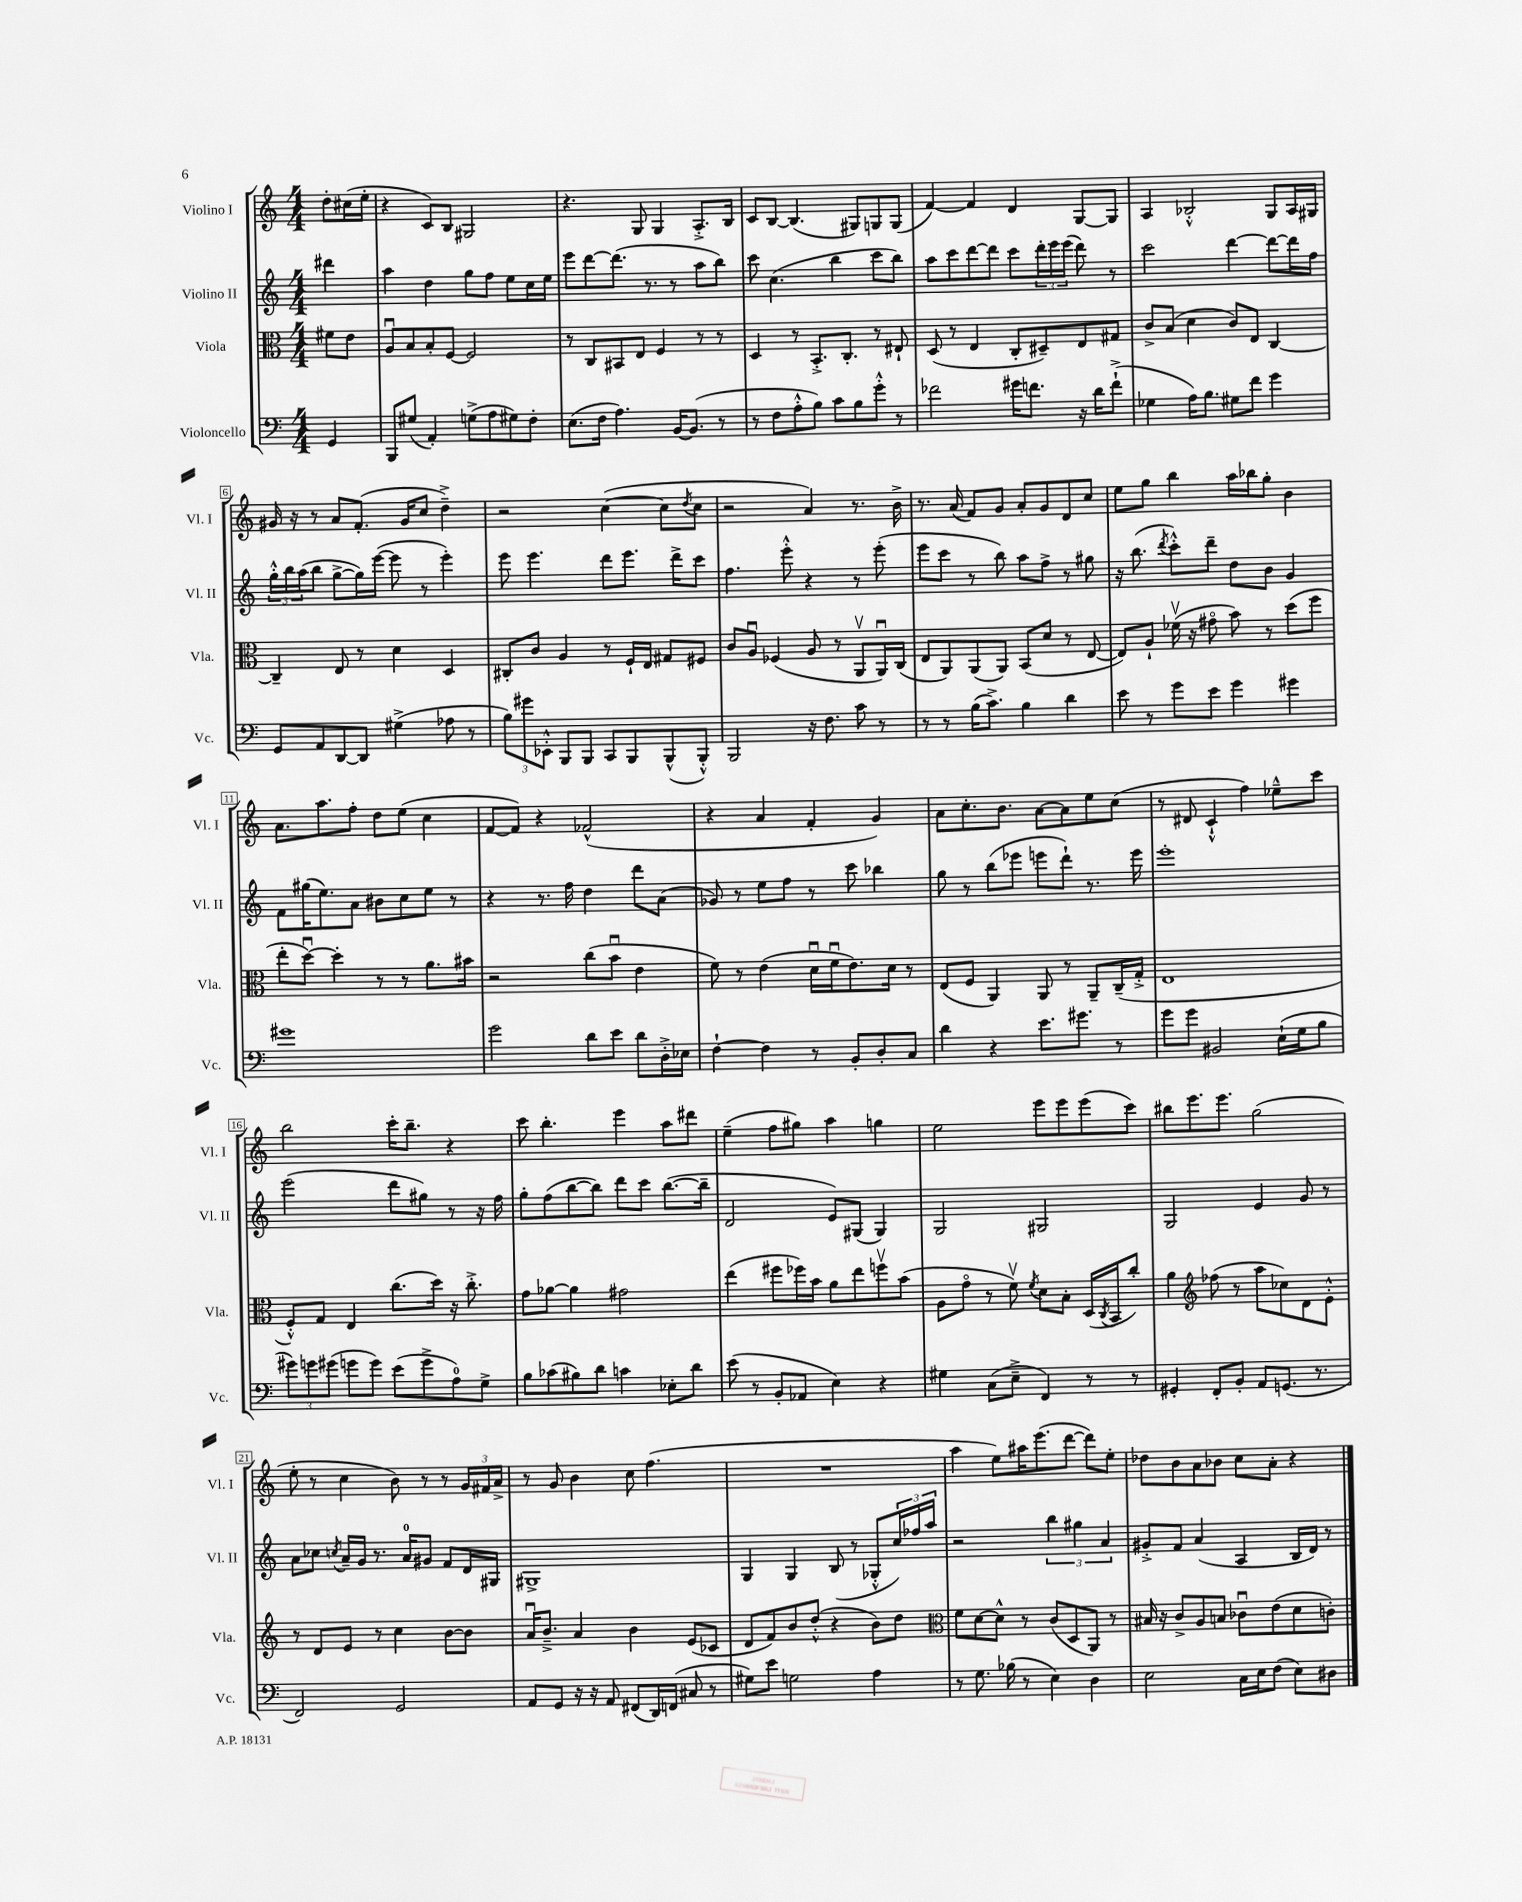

**kern	**kern	**kern	**kern
*staff4	*staff3	*staff2	*staff1
*clefF4	*clefC3	*clefG2	*clefG2
*k[]	*k[]	*k[]	*k[]
*M4/4	*M4/4	*M4/4	*M4/4
4GG	8f#	4ddd#	8dd'
.	8e	.	(16cc#
.	.	.	16ee'
=	=	=	=
8BBB	8Au	4aa	4r
(8G#	8B	.	.
4AA')	8B'	4dd	8c)
.	[8F	.	8B
(8G^	2F]	8gg	2G#
8A	.	8ff	.
8G#)	.	8ee	.
8F'	.	16cc	.
.	.	16ee	.
=	=	=	=
(8.E	8r	8eee	4.r
.	8C	[8ddd	.
16F	.	.	.
4.A)	8BB#	(8.ddd]	.
.	8E	.	8G
.	.	8.r	.
.	4F	.	4G
[16BB	.	8r	.
(8.BB]	.	.	.
.	8r	8aa	8.A'^
8r	8r	8bb)	.
.	.	.	16B
=	=	=	=
8r	4D	8ccc	8c
8F	.	(4.cc	[8B
8A'^^	8r	.	(4.B]
8B)	8.BB'^	.	.
8c	.	4bb	.
.	8.C'	.	.
8B	.	.	8G#)
8g'^^	8r	8ccc	8G
8r	8E#`	8bb)	(8G
=	=	=	=
2f-	(8D	8aa	[4f)
.	8r	8ccc	.
.	4E	[8ddd	4f]
.	.	8ddd]	.
16g#	8C'	8ccc	4d
8.f	.	.	.
.	8D#~)	24ddd'	.
.	.	24eee	.
.	.	(24eee	.
16r	8E	8ddd)	[8G
16d	.	.	.
(8f`^	8G#	8r	8G]
=	=	=	=
4G-	8c^	2ccc	4A
.	(8B	.	.
16A)	4d	.	2B-'^^
8.B	.	.	.
8G#	8c)	[4ddd	.
8f	8E	.	.
4g	[4C	8ddd_	8G
.	.	16ddd]	16A
.	.	16ff	16G#
=	=	=	=
8GG	4C~]	24gg'^^	16g#
.	.	24bb	.
.	.	.	16r
.	.	(24aa	.
8AA	.	8bb	8r
[8DD	8E	[8gg^	8a
8DD]	8r	16gg])	(8.f'
.	.	([16eee	.
(4G#^	4d	8eee]	.
.	.	.	16g#
.	.	8r	8cc
8A-	4D	4eee')	4dd~^)
8r	.	.	.
=	=	=	=
12B)	8C#'	8eee	2r
12g#	.	.	.
.	8c	4.eee	.
12EE-'^^	.	.	.
8BBB	4A	.	.
8BBB	.	.	.
8CC	8r	8ddd	([4cc
8BBB	16F`	8.eee	.
.	16E	.	.
(8BBB^^	8G#	.	8cc]
.	.	16ddd^	.
.	.	.	8qdd
8BBB'^^)	8F#	8ccc	8cc
=	=	=	=
2BBB	8c	4.ff	2r
.	8Au	.	.
.	(4F-	.	.
.	.	8eee'^^	.
16r	8A	4r	4a)
8.F	.	.	.
.	8r	.	.
8c	8AAv	8r	8.r
8r	16AAu)	(8eee'	.
.	(16C	.	16b^
=	=	=	=
8r	8E	8eee	8.r
8r	8AA)	8ccc	.
.	.	.	(16a
(16B	(8AA	8r	8f)
8.c^)	.	.	.
.	8AA)	8bb)	8g
4B	(8BB	8aa	8a'
.	8d	8ff^	8g
4d	8r	8r	8d
.	[8E	8gg#	8cc
=	=	=	=
8e	8E])	16r	8ee
.	.	(8.bb	.
8r	8A`	.	8gg
.	.	8qddd	.
8g	(16f-v	8ccc'^^)	4bb
.	16r	.	.
8e	8g#o	8ddd~	.
4g	8b)	8dd	16aa
.	.	.	16bb-
.	8r	8b	8gg'
4g#	(8dd	4g	4b
.	8ff	.	.
=	=	=	=
1g#	8ee'	8f	8.a
.	[8ddu)	(16gg#	.
.	.	8.ee)	8.aa
.	4dd']	.	.
.	.	8a	8ff'
.	8r	8b#	8dd
.	8r	8cc	(8ee
.	8.a	8ee	4cc
.	.	8r	.
.	16b#	.	.
=	=	=	=
2g	2r	4r	[8f
.	.	.	8f])
.	.	8.r	4r
.	.	16ff	.
8d	(8cc	4dd	(2f-^^
8e	8bu	.	.
8d	4e	8ddd	.
16D'^	.	(8a	.
16E-	.	.	.
=	=	=	=
[4F`	8f)	8g-)	4r
.	8r	8r	.
4F]	(4e	8ee	4a
.	.	8ff	.
8r	16du	8r	4f'
.	16fu	.	.
8BB'	8.e)	8ccc	.
8D'	.	4bb-	4g)
.	16d	.	.
8C	8r	.	.
=	=	=	=
4d	(8E	8gg	8a
.	8F	8r	8.cc'
4r	4AA)	(8bb	.
.	.	.	8.b
.	.	8eee-	.
8.e	8AA	8eee	[8a
.	8r	8ddd`)	8a]
8.g#	.	.	.
.	8AA~	8.r	8ee
8r	(16C~	.	(8cc
.	16G'^	16eee	.
=	=	=	=
8g	1E	1eee'	8r
8g	.	.	8d#
2BB#	.	.	4c`^^
.	.	.	4ff)
(16E`	.	.	8ee-~^^
16G	.	.	.
8B	.	.	8ccc
=	=	=	=
12g#)	8F'^^)	(2eee	2bb
12g	.	.	.
.	8G	.	.
(12g#	.	.	.
8g	4E	.	.
8g)	.	.	.
(8e	(8.cc	8ddd	16ccc'
.	.	.	8.bb~
8g^	.	8gg#)	.
.	16dd)	.	.
8A)	16r	8r	4r
.	8.cc'^	.	.
8G^	.	16r	.
.	.	16ff	.
=	=	=	=
8B	8g	8gg'	8ccc
(8c-	[8a-	(8ff	4.bb'
8B#)	4a-]	[8bb	.
8d	.	8bb])	.
4c	2g#	8ddd	4eee
.	.	8ccc	.
8E-'	.	([8.bb	8aa
8d	.	.	8ddd#
.	.	16bb~]	.
=	=	=	=
(8e	(4ee	2d	(4ee~
8r	.	.	.
8BB'	8ff#	.	8ff
8AA-	16ff-)	.	8gg#)
.	16b	.	.
4E)	8a	8e)	4aa
.	8ee	(8G#	.
4r	8ffv	4G#)	4gg
.	(8b	.	.
=	=	=	=
4G#	8A	2G	2ee
.	8go	.	.
(8C	8r	.	.
8E~^	8fv)	.	.
.	8qf	.	.
4FF)	8d	2G#	8eee
.	8B'	.	8eee
8r	(16D	.	(8eee
.	8qC	.	.
.	16BB	.	.
8r	8cc')	.	8ccc)
=	=	=	=
4GG#'	4a	2G	8bb#
.	.	.	8.eee
*	*clefG2	*	*
8FF'	(8ff-	.	.
.	.	.	8.eee
8BB'	8r	.	.
8AA	8aa	4e	(2gg
(8.GG	8cc-)	.	.
.	8d	8g	.
8.r	.	.	.
.	8e'^^	8r	.
=	=	=	=
2FF)	8r	8a	8ee'
.	8d	8cc-	8r
.	.	8qcc	.
.	8e	16a~	4cc
.	.	16g	.
.	8r	8.r	.
2GG	4cc	.	8b)
.	.	16a	.
.	.	8g#	8r
.	[8b	8f	8r
.	8b]	16d	24g
.	.	.	24f#
.	.	16G#	.
.	.	.	24a^
=	=	=	=
8AA	16au	1G#^	8r
.	8.b~^	.	.
8GG	.	.	8g
16r	4a	.	4b
16r	.	.	.
8AA	.	.	.
(8FF#	4b	.	8cc
16DD)	.	.	(4.ff
(16FF	.	.	.
8C#	(8e	.	.
8r	8c-	.	.
=	=	=	=
8G#)	8d	4G	1r
8e	8f)	.	.
2G	8b	4G	.
.	(8dd'^^	.	.
.	4r	(8B	.
.	.	8r	.
4A	8b)	8G-'^^	.
.	8dd	24cc)	.
.	.	24ff-	.
.	.	24aa	.
=	=	=	=
*	*clefC3	*	*
8r	8f	2r	4aa
8.G	[8d	.	.
.	8d^^]	.	8ee)
(16B-	.	.	.
8r	8r	.	16aa#
.	.	.	(8.eee
4E)	(8c	6bb	.
.	8D	.	[8ddd
.	.	6gg#	.
4D	8AA)	.	8ddd])
.	.	6a	.
.	8r	.	8ee'
=	=	=	=
2E	16B#	8g#'^	8dd-
.	16r	.	.
.	8c^	8f	8b
.	8A	(4a	8a
.	8B	.	8b-
16C	8c-u	4A	8cc
16E	.	.	.
(8F	(8e	.	8a'
8E)	8d	16B	4r
.	.	16d)	.
8D#	8c')	8r	.
==	==	==	==
*-	*-	*-	*-
